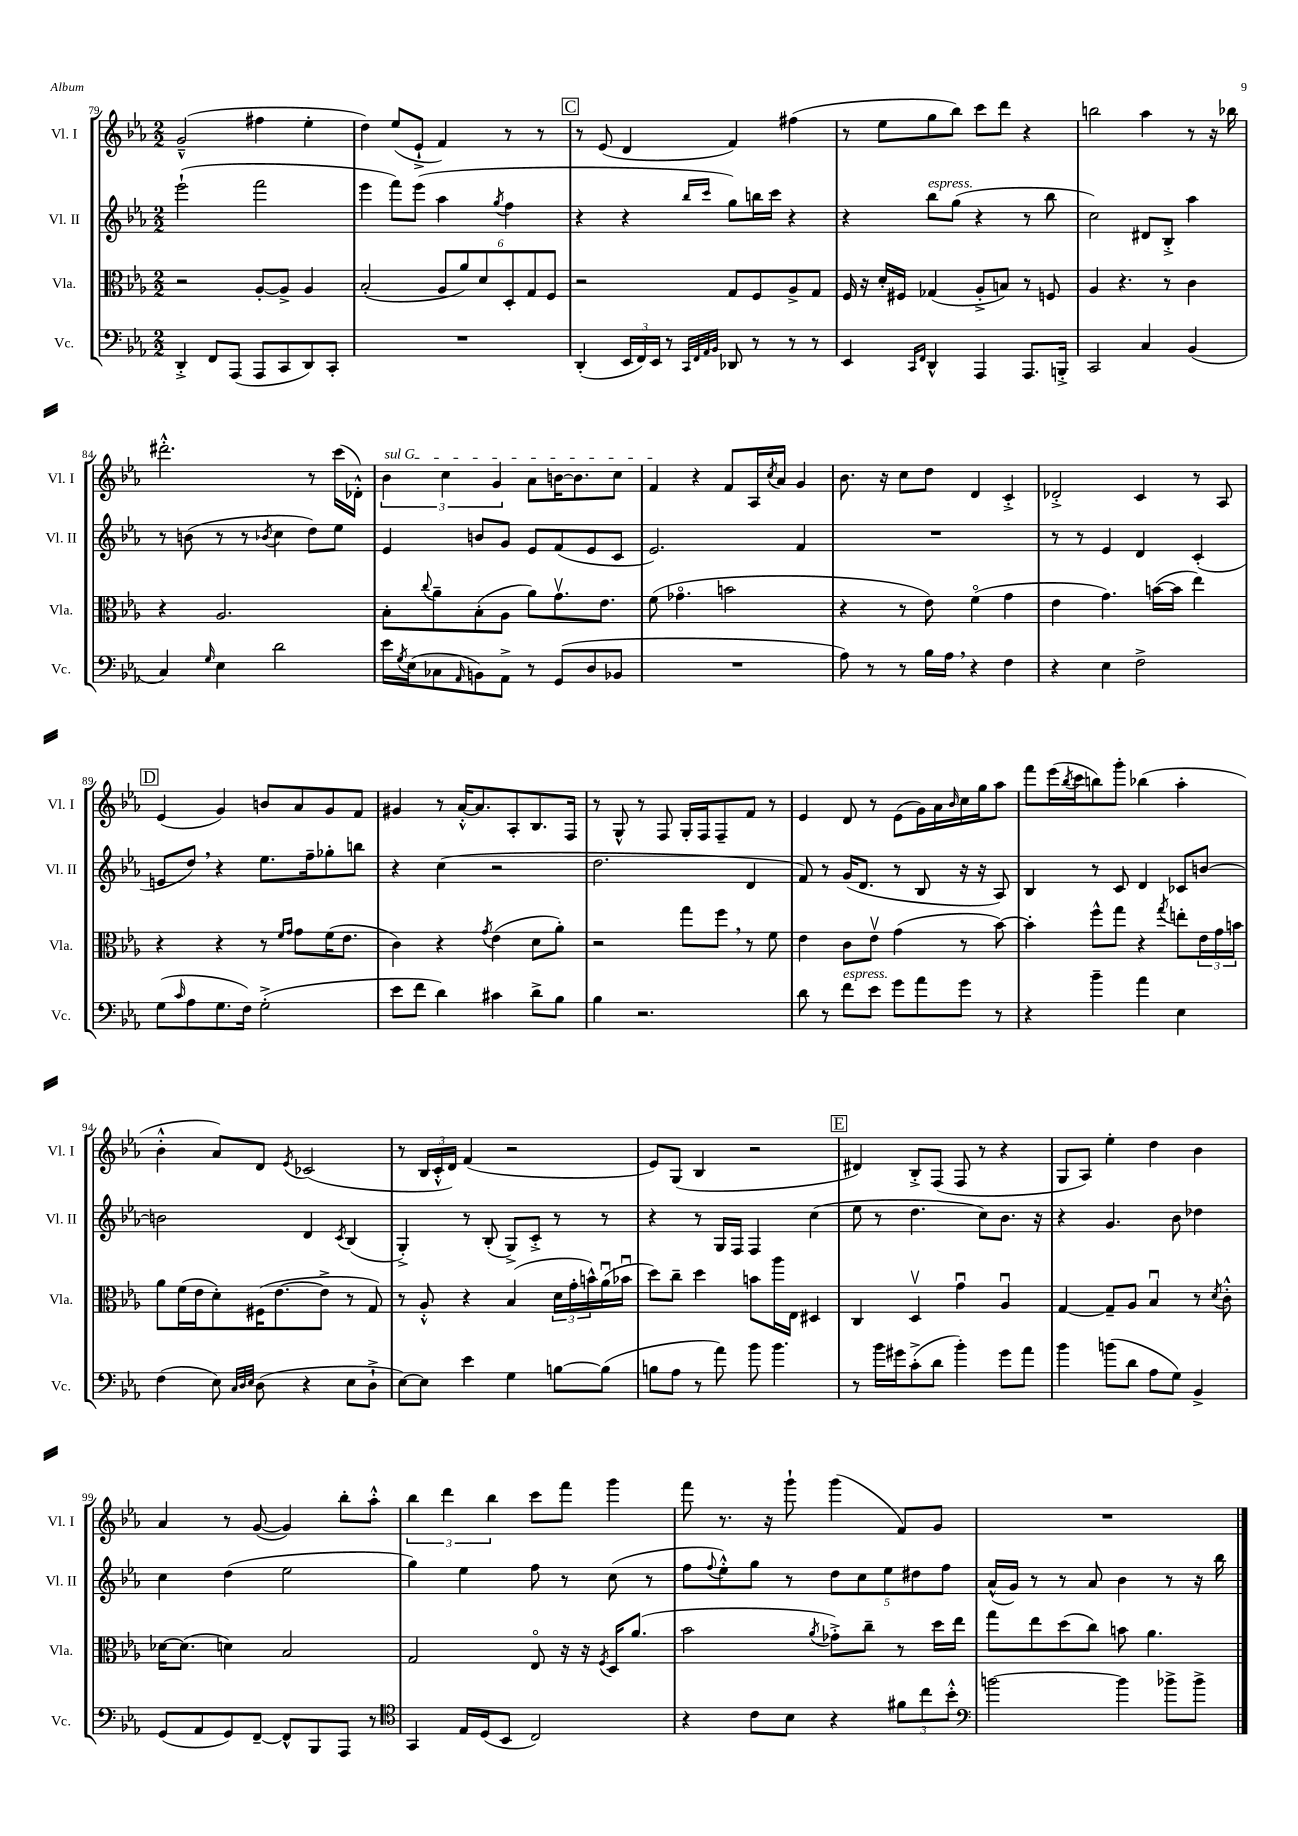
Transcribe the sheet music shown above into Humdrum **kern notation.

**kern	**kern	**kern	**kern
*staff4	*staff3	*staff2	*staff1
*clefF4	*clefC3	*clefG2	*clefG2
*k[b-e-a-]	*k[b-e-a-]	*k[b-e-a-]	*k[b-e-a-]
*M2/2	*M2/2	*M2/2	*M2/2
4DD'^	2r	(2eee-`	(2g~^^
8FF	.	.	.
(8AAA-	.	.	.
8AAA-	[8A-'	2fff	4ff#
8CC	8A-^]	.	.
8DD)	4A-	.	4ee-'
8CC'	.	.	.
=	=	=	=
1r	(2B-'	4eee-	4dd)
.	.	8fff)	(8ee-
.	.	(8eee-	8e-`^
.	12A-	4aa-	4f)
.	12a-)	.	.
.	12d	.	.
.	.	8qgg	.
.	12D'	4ff	8r
.	12G	.	.
.	.	.	8r
.	12F	.	.
=	=	=	=
(4DD'	2r	4r	8r
.	.	.	(8e-
24EE-	.	4r	4d
24FF)	.	.	.
24EE-	.	.	.
8r	.	.	.
32qqCC	.	.	.
32qqFF	.	.	.
32qqAA-	.	16qqbb-	.
32qqBB-	.	16qqccc	.
8DD-	8G	8gg)	4f)
8r	8F	16bb	.
.	.	16ccc	.
8r	8A-^	4r	(4ff#
8r	8G	.	.
=	=	=	=
4EE-	16F	4r	8r
.	16r	.	.
.	16d'	.	8ee-
.	16F#	.	.
16qqCC	.	.	.
16qqFF	.	.	.
4DD^^	(4G-	8bb-	8gg
.	.	(8gg	8bb-)
4AAA-	8A-'^	4r	8ccc
.	8B)	.	8ddd
8.AAA-	8r	8r	4r
.	8F	8bb-	.
16BBB'^	.	.	.
=	=	=	=
2CC	4A-	2cc)	2bb
.	4.r	.	.
4C	.	8d#	4aa-
.	8r	8B-'^	.
(4BB-	4c	4aa-	8r
.	.	.	16r
.	.	.	16bb-
=	=	=	=
4C)	4r	8r	2.ddd#'^^
.	.	(8b	.
16qqG	.	.	.
4E-	2.A-	8r	.
.	.	8r	.
.	.	8qb-	.
2d	.	4cc	.
.	.	8dd)	8r
.	.	8ee-	(16ccc
.	.	.	16d-'^^)
=	=	=	=
16e-	8B-'	4e-	6b-
8qG	.	.	.
(16E-	.	.	.
.	8qqcc	.	.
8C-	8a-~	.	.
.	.	.	6cc
16qqAA-	.	.	.
8BB)	(8B-'	8b	.
.	.	.	6g
8AA-^	8A-	8g	.
8r	8a-)	8e-	8a-
(8GG	8.gv	(8f	[16b
.	.	.	8.b]
8D	.	8e-	.
.	8.e-	.	.
8BB-	.	8c	8cc
=	=	=	=
1r	(8f	2.e-)	4f
.	4.g-o	.	.
.	.	.	4r
.	2b	.	8f
.	.	.	16A-
.	.	.	8qcc
.	.	.	16a-
.	.	4f	4g
=	=	=	=
8A-)	4r	1r	8.b-
8r	.	.	.
.	.	.	16r
8r	8r	.	8cc
16B-	8e-)	.	8dd
16A-	.	.	.
4r	(4fo	.	4d
4F	4g	.	4c'^
=	=	=	=
4r	4e-	8r	2d-'^
.	.	8r	.
4E-	4.g)	4e-	.
2F^	.	4d	4c
.	([16b	.	.
.	16b]	.	.
.	4ee-)	(4c'	8r
.	.	.	8A-
=	=	=	=
(8G	4r	8e	(4e-
16qqc	.	.	.
8A-	.	8dd)	.
8.G	4r	4r	4g)
16F)	.	.	.
(2G'^	8r	8.ee-	8b
.	16qqf	.	.
.	16qqg	.	.
.	8g	.	8a-
.	.	16ff~	.
.	(16f	8gg-'	8g
.	8.e-	.	.
.	.	8bb	8f
=	=	=	=
8e-	4c)	4r	4g#
8f	.	.	.
4d)	4r	(4cc	8r
.	.	.	[16a-'^^
.	.	.	8.a-]
.	8qg	.	.
4c#	(4e-	2r	.
.	.	.	8A-'
8d^	8d	.	8.B-
8B-	8a-')	.	.
.	.	.	16F
=	=	=	=
4B-	2r	2.dd	8r
.	.	.	8G^^
2.r	.	.	8r
.	.	.	8F
.	8gg	.	16G'
.	.	.	16F
.	8ff	.	8F~
.	8r	4d	8f
.	8f	.	8r
=	=	=	=
8d	4e-	8f)	4e-
8r	.	8r	.
8f	8c	(16g	8d
.	.	8.d	.
8e-	8e-v	.	8r
8g	(4g	8r	(8e-
8a-	.	8B-	16g)
.	.	.	16a-
.	.	.	16qqb-
8g	8r	16r	16cc
.	.	16r	16gg
8r	[8b-)	8A-)	8aa-
=	=	=	=
4r	4b-']	4B-	8fff
.	.	.	(16eee-
.	.	.	8qbb-
.	.	.	16ccc
4b-~	8ff^^	8r	8bb)
.	8gg	8c	8ggg'
4a-	4r	4d	(4bb-
.	8qgg	.	.
4E-	8ee'	8c-	4aa-'
.	24e-	[8b	.
.	24g	.	.
.	24b	.	.
=	=	=	=
(4F	8a-	2b]	4b-'^^
.	(16f	.	.
.	16e-	.	.
8E-)	8d')	.	8a-)
32qqC	.	.	.
32qqD	.	.	.
32qqE-	.	.	.
(8D	(16F#	.	8d
.	[8.e-	.	.
.	.	.	8qe-
4r	.	4d	(2c-
.	8e-^]	.	.
.	.	8qc	.
8E-	8r	(4B-	.
8D`^	8G)	.	.
=	=	=	=
[8E-)	8r	4G'^)	8r
8E-]	8A-'^^	.	24B-
.	.	.	24c'^^
.	.	.	24d)
4e-	4r	8r	(4f
.	.	(8B-'	.
4G	(4B-	8G^)	2r
.	.	8c'^	.
[8B	24d	8r	.
.	24g'	.	.
.	24b^^)	.	.
(8B]	(16a-u	8r	.
.	16b-u	.	.
=	=	=	=
8B	8dd)	4r	8e-)
8A-	8cc~	.	(8G
8r	4dd	8r	4B-
8a-)	.	16G	.
.	.	16F	.
8b-	8b	4F	2r
4.b-	16aa-	.	.
.	16E-	.	.
.	4D#	(4cc	.
=	=	=	=
8r	4C	8ee-	4d#)
16b-	.	8r	.
16g#	.	.	.
(8c'^	4Dv	4.dd	8B-'^
8d	.	.	(8F
4b-')	4gu	.	8F
.	.	8cc)	8r
8g#	4A-u	8.b-	4r
8a-	.	.	.
.	.	16r	.
=	=	=	=
4b-	[4G	4r	8G
.	.	.	8A-)
(8b	8G~]	4.g	4ee-'
8d	8A-	.	.
8A-	4B-u	.	4dd
8G)	.	8b-	.
4BB-^	8r	4dd-	4b-
.	8qd	.	.
.	8c'^^	.	.
=	=	=	=
(8GG	[16d-	4cc	4a-
.	(8.d-]	.	.
8AA-	.	.	.
8GG)	4d)	(4dd	8r
[8FF~	.	.	([8g
8FF^^]	2B-	2ee-	4g])
8BBB-	.	.	.
8AAA-	.	.	8bb-'
8r	.	.	8aa-'^^
=	=	=	=
*clefC4	*	*	*
4GG	2G	4gg)	6bb-
.	.	.	6ddd
16E-	.	4ee-	.
(16D	.	.	.
.	.	.	6bb-
8BB-	.	.	.
2C)	8E-o	8ff	8ccc
.	16r	8r	8fff
.	16r	.	.
.	8qF	.	.
.	16D	(8cc	4ggg
.	(8.a-	.	.
.	.	8r	.
=	=	=	=
4r	2b-	8ff	8fff
.	.	8qqff	.
.	.	8ee-'^^)	8.r
8c	.	8gg	.
.	.	.	16r
8B-	.	8r	8ggg`
.	8qa-	.	.
4r	8g-'^)	10dd	(4ggg
.	.	10cc	.
.	8cc~	.	.
.	.	10ee-	.
12f#	8r	.	8f)
.	.	10dd#	.
12cc	.	.	.
.	16dd	.	8g
.	.	10ff	.
12b-'^^	.	.	.
.	16ee-	.	.
=	=	=	=
*clefF4	*	*	*
[2b	8gg	(16a-^^	1r
.	.	16g)	.
.	8ee-	8r	.
.	(8dd	8r	.
.	8cc)	8a-	.
4b]	8b	4b-	.
.	4.a-	.	.
8b-^	.	8r	.
8b-^	.	16r	.
.	.	16bb-	.
==	==	==	==
*-	*-	*-	*-
